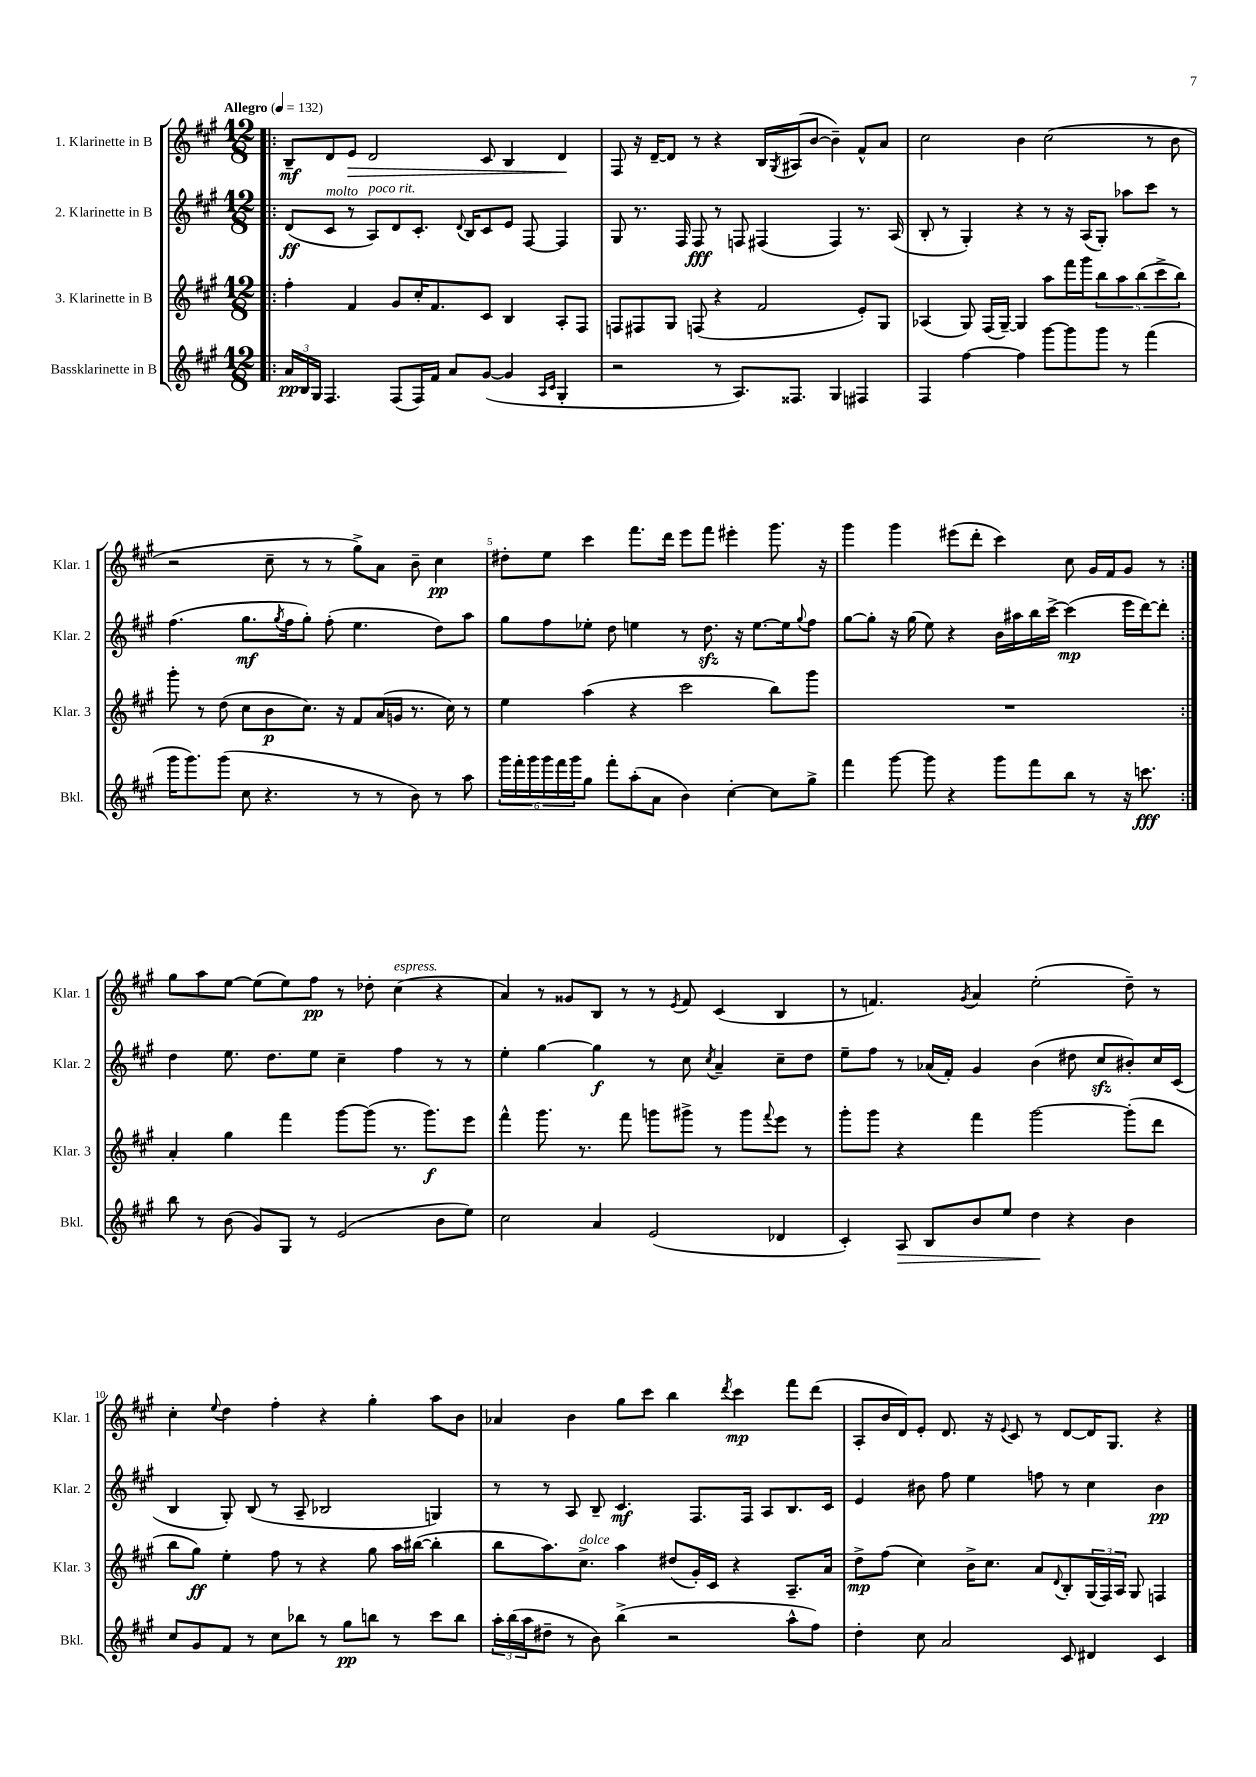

**kern	**kern	**kern	**kern
*staff4	*staff3	*staff2	*staff1
*clefG2	*clefG2	*clefG2	*clefG2
*k[f#c#g#]	*k[f#c#g#]	*k[f#c#g#]	*k[f#c#g#]
*M12/8	*M12/8	*M12/8	*M12/8
*MM132	*MM132	*MM132	*MM132
=!|:	=!|:	=!|:	=!|:
24a	4ff#'	(8d	8B~
24B	.	.	.
24G#	.	.	.
4.F#	.	8c#	8d
.	4f#	8r	8e
.	.	8A)	2d
(8F#	8g#	8d	.
16F#)	16cc#'	8.c#'	.
16f#	8.f#	.	.
8a	.	.	.
.	.	8qqd	.
.	.	16B	.
([8g#	8c#	8c#	8c#
4g#]	4B	8e	4B
.	.	[8F#	.
16qqA	.	.	.
16qqc#	.	.	.
4G#'	8A'	4F#]	4d
.	8F#	.	.
=	=	=	=
2r	8F	8G#	8F#
.	8F#	8.r	16r
.	.	.	[16d~
.	8G#	.	8d]
.	.	16F#	.
.	(8F	8F#	8r
8r	4r	8r	4r
8.A)	.	8F	.
.	2f#	(4F#	16B
.	.	.	8qG#
8.F##	.	.	(16A#
.	.	.	[8b
4G#	.	4F#)	4b~])
4F#	8e')	8.r	8f#^^
.	8G#	.	8a
.	.	(16A	.
=	=	=	=
4F#	(4A-	8B'	2cc#
.	.	8r	.
[4ff#	8G#)	4G#')	.
.	(16F#	.	.
.	[16G#~)	.	.
4ff#]	4G#]	4r	4b
[8ggg#	8aa	8r	(2cc#
8ggg#]	16fff#	16r	.
.	16ggg#	(16A	.
8ggg#	10bb	8G#')	.
.	10aa	.	.
8r	.	8aa-	.
.	(10bb	.	.
(4fff#	.	8ccc#	8r
.	10ccc#^	.	.
.	.	8r	8b
.	10bb)	.	.
=	=	=	=
16ggg#	8ggg#'	(4.ff#	2r
8.ggg#)	.	.	.
.	8r	.	.
(8ggg#	(8dd	.	.
8cc#	8cc#	8.gg#	.
4.r	8b	.	8cc#~
.	.	8qgg#	.
.	.	16ff#	.
.	8.cc#)	8gg#')	8r
.	.	(8ff#'	8r
.	16r	.	.
8r	8f#	4.ee	8gg#^)
8r	(16a	.	8a
.	16g	.	.
8b)	8.r	.	8b~
8r	.	8dd)	4cc#
.	16cc#)	.	.
8aa	8r	8aa	.
=	=	=	=
24ggg#	4ee	8gg#	8dd#'
24fff#'	.	.	.
24ggg#	.	.	.
24ggg#	.	8ff#	8ee
24fff#	.	.	.
24ggg#	.	.	.
8gg#	(4aa	8ee-'	4ccc#
8fff#'	.	8dd	.
(8aa'	4r	4ee	8.fff#
8a	.	.	.
.	.	.	16ddd
4b)	2ccc#	8r	8eee
.	.	8.dd	8fff#
[4cc#'	.	.	4eee#'
.	.	16r	.
.	.	[8.ee	.
8cc#]	8bb)	.	8.ggg#
.	.	16ee]	.
.	.	8qqgg#	.
8gg#^	8ggg#	8ff#	.
.	.	.	16r
=	=	=	=
4fff#	1.r	[8gg#	4ggg#
.	.	8gg#']	.
[8ggg#	.	16r	4ggg#
.	.	(16gg#	.
8ggg#]	.	8ee)	.
4r	.	4r	(8eee#
.	.	.	8ddd'
8ggg#	.	16b	4ccc#)
.	.	16aa#	.
8fff#	.	16bb	.
.	.	[16ccc#^	.
8bb	.	(4ccc#]	8cc#
8r	.	.	16g#
.	.	.	16f#
16r	.	16eee	8g#
8.ccc	.	[16ddd)	.
.	.	8ddd']	8r
=:|!	=:|!	=:|!	=:|!
8bb	4a'	4dd	8gg#
8r	.	.	8aa
(8b	4gg#	8.ee	[8ee
8g#)	.	.	(8ee]
.	.	8.dd	.
8G#	4fff#	.	8ee)
8r	.	8ee	8ff#
(2e	[8ggg#	4cc#~	8r
.	(8ggg#]	.	8dd-'
.	8.r	4ff#	(4cc#
.	8.ggg#)	.	.
8b	.	8r	4r
8ee)	8eee	8r	.
=	=	=	=
2cc#	4fff#^^	4ee'	4a)
.	8.ggg#	[4gg#	8r
.	.	.	8g##
.	8.r	.	.
4a	.	4gg#]	8B
.	8fff#	.	8r
(2e	8ggg	8r	8r
.	.	.	8qe
.	8ggg#^	8cc#	8f#
.	.	8qcc#	.
.	8r	4a~	(4c#
.	8ggg#	.	.
.	8qqfff#	.	.
4d-	8eee	8cc#~	4B
.	8r	8dd	.
=	=	=	=
4c#')	8ggg#'	8ee~	8r
.	8ggg#	8ff#	4.f)
8A	4r	8r	.
8B	.	(16a-	.
.	.	16f#')	.
.	.	.	8qg#
8b	4fff#	4g#	4a
8ee	.	.	.
4dd	[2ggg#	(4b	(2ee'
4r	.	8dd#	.
.	.	8cc#	.
4b	(8ggg#']	8b#')	8dd~)
.	8ddd	16cc#	8r
.	.	(16c#	.
=	=	=	=
8cc#	8bb	4B	4cc#'
8g#	8gg#)	.	.
.	.	.	8qqee
8f#	4ee'	8G#')	4dd
8r	.	(8B	.
8cc#	8ff#	8r	4ff#'
8bb-	8r	8A~	.
8r	4r	2B-	4r
8gg#	.	.	.
8bb	8gg#	.	4gg#'
8r	16aa	.	.
.	([16bb#	.	.
8ccc#	4bb#']	4G)	8aa
8bb	.	.	8b
=	=	=	=
24aa'	8bb	8r	4a-
(24bb	.	.	.
24aa	.	.	.
8dd#~	8.aa)	8r	.
8r	.	8A	4b
.	8.cc#^	.	.
8b)	.	8B~	.
(4bb^	4aa	4.c#	8gg#
.	.	.	8ccc#
2r	(8dd#	.	4bb
.	16g#')	8.F#	.
.	16c#	.	.
.	.	.	8qddd
.	4r	.	4ccc#
.	.	16F#	.
.	.	8A	.
8aa^^	8.A~	8.B	8fff#
8ff#)	.	.	(8ddd
.	16a	16c#	.
=	=	=	=
4dd'	8dd^	4e	8A'
.	(8ff#	.	16b
.	.	.	16d)
8cc#	4cc#)	8b#	8e'
2a	.	8ff#	8.d
.	16b^	4ee	.
.	8.cc#	.	16r
.	.	.	8qqe
.	.	.	8c#
.	8a	8ff	8r
.	8qqd	.	.
8c#	8B'	8r	[8d
4d#	(24G#	4cc#	16d]
.	24F#)	.	.
.	.	.	8.G#
.	24A	.	.
.	8G#	.	.
4c#	4F	4b#	4r
==	==	==	==
*-	*-	*-	*-
